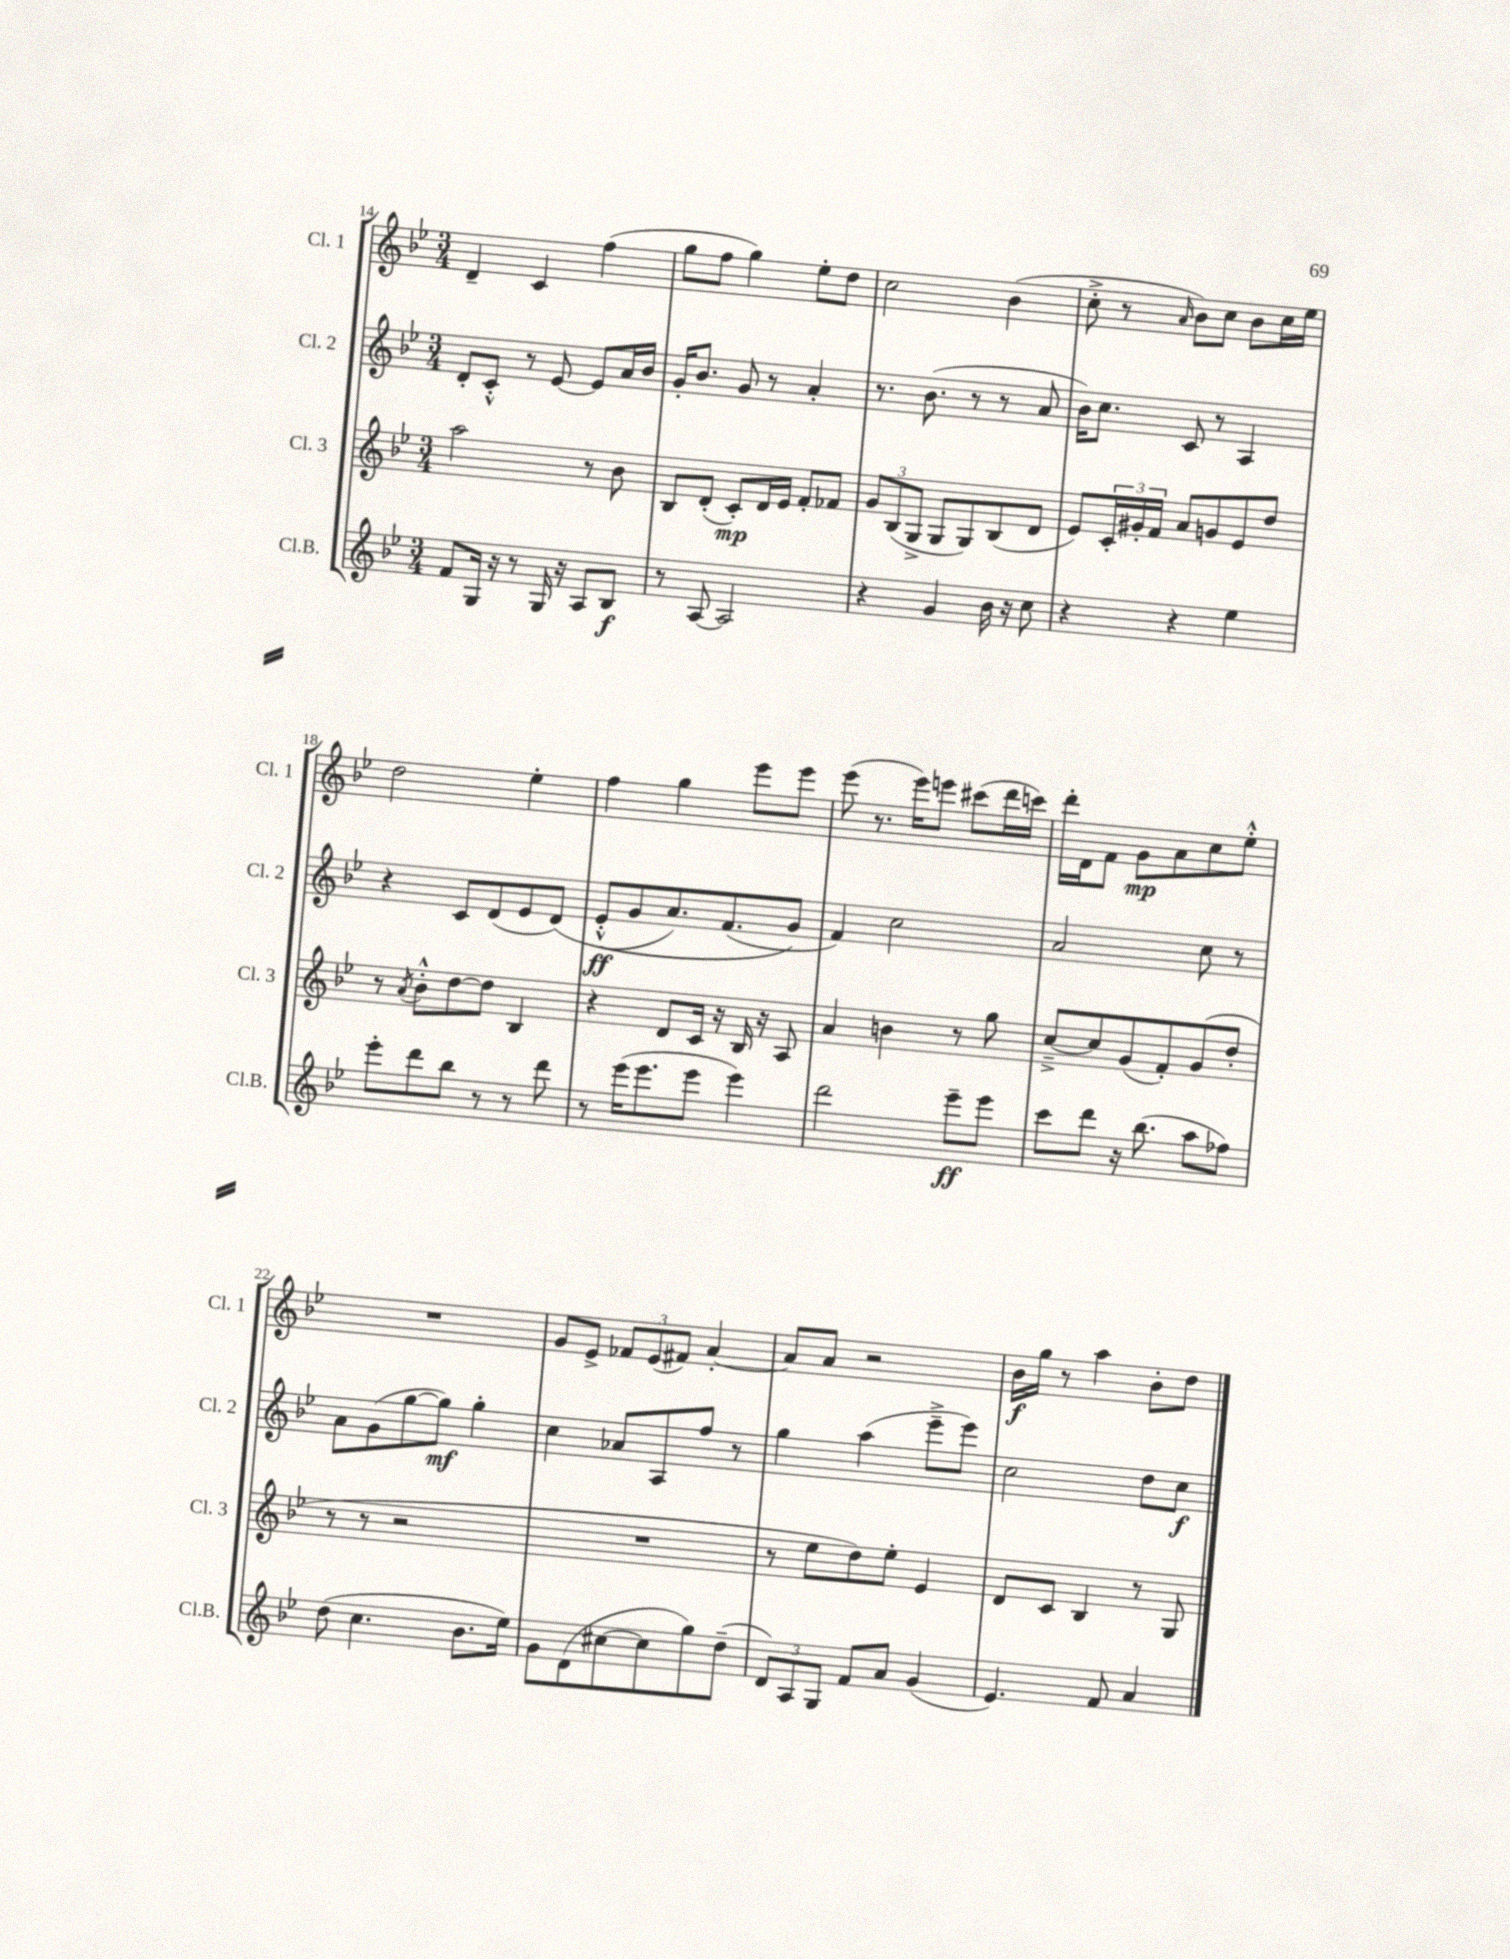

**kern	**kern	**kern	**kern
*staff4	*staff3	*staff2	*staff1
*clefG2	*clefG2	*clefG2	*clefG2
*k[b-e-]	*k[b-e-]	*k[b-e-]	*k[b-e-]
*M3/4	*M3/4	*M3/4	*M3/4
8f	2aa	8d'	4d~
16G	.	8c'^^	.
16r	.	.	.
8r	.	8r	4c
16G	.	[8e-	.
16r	.	.	.
8A	8r	8e-]	(4ff
8B-	8b-	16a	.
.	.	16b-	.
=	=	=	=
8r	8B-	16g'	8gg
.	.	8.b-	.
[8A	(8d'	.	8ff
2A]	8c')	8g	4gg)
.	16d	8r	.
.	16e-	.	.
.	8f'	4a'	8ee-'
.	8f-	.	8dd
=	=	=	=
4r	12g	8.r	2cc
.	(12B-	.	.
.	12G^	.	.
.	.	(8.b-	.
4g	8G	.	.
.	8G)	8r	.
16b-	(8B-	8r	(4b-
16r	.	.	.
8cc	8d	8a	.
=	=	=	=
4r	8e-)	16b-)	8cc'^
.	.	8.cc	.
.	24c'	.	8r
.	24g#'	.	.
.	24f	.	.
.	.	.	16qqa
4r	8a	8c	8b-)
.	8g	8r	8cc
4ee-	8e-	4A	8b-
.	8dd	.	16cc
.	.	.	16ee-
=	=	=	=
8eee-'	8r	4r	2dd
.	8qa	.	.
8ddd	8b-'^^	.	.
8bb-	[8dd	8c	.
8r	8dd]	(8d	.
8r	4B-	8e-	4ee-'
8ddd	.	&(8d)	.
=	=	=	=
8r	4r	(8e-'^^	4ff
(16eee-	.	8g	.
8.eee-	.	.	.
.	8d	8.a)	4gg
8eee-	16c	.	.
.	16r	(8.f	.
4eee-)	16B-	.	8eee-
.	16r	.	.
.	8A	8g&)	8eee-
=	=	=	=
2ddd	4a	4f)	(8eee-
.	.	.	8.r
.	4b	2cc	.
.	.	.	16eee-)
.	.	.	8eee
8eee-~	8r	.	(8ccc#
8eee-	8gg	.	16ddd
.	.	.	16ccc)
=	=	=	=
8ccc	[8cc~^	2a	16ddd'
.	.	.	16d
8ddd	8cc]	.	8f
16r	(8g	.	8g
(8.bb-	.	.	.
.	8f')	.	8a
8aa	(8g	8cc	8cc
8ff-)	8dd'	8r	8ee-'^^
=	=	=	=
(8dd	8r	8a	2.r
4.cc	8r	(8g	.
.	2r	[8gg	.
.	.	8gg])	.
8.b-	.	4gg'	.
16ee-)	.	.	.
=	=	=	=
8g	2.r	4cc	8g
(8d	.	.	8e-^
[8cc#	.	8a-	12f-
.	.	.	(12e-
8cc#]	.	8A	.
.	.	.	12f#)
8gg)	.	8ff	[4a'
(8dd~	.	8r	.
=	=	=	=
12d)	8r	4gg	8a]
12A	.	.	.
.	8ee-	.	8a
12G	.	.	.
8f	8dd)	(4aa	2r
8a	8ee-'	.	.
(4g	4e-	8eee-~^	.
.	.	8eee-)	.
=	=	=	=
4.e-)	8d	2cc	16b-
.	.	.	16gg
.	8c	.	8r
.	4B-	.	4aa
8f	.	.	.
4a	8r	8dd	8b-'
.	8G	8cc	8dd
==	==	==	==
*-	*-	*-	*-
